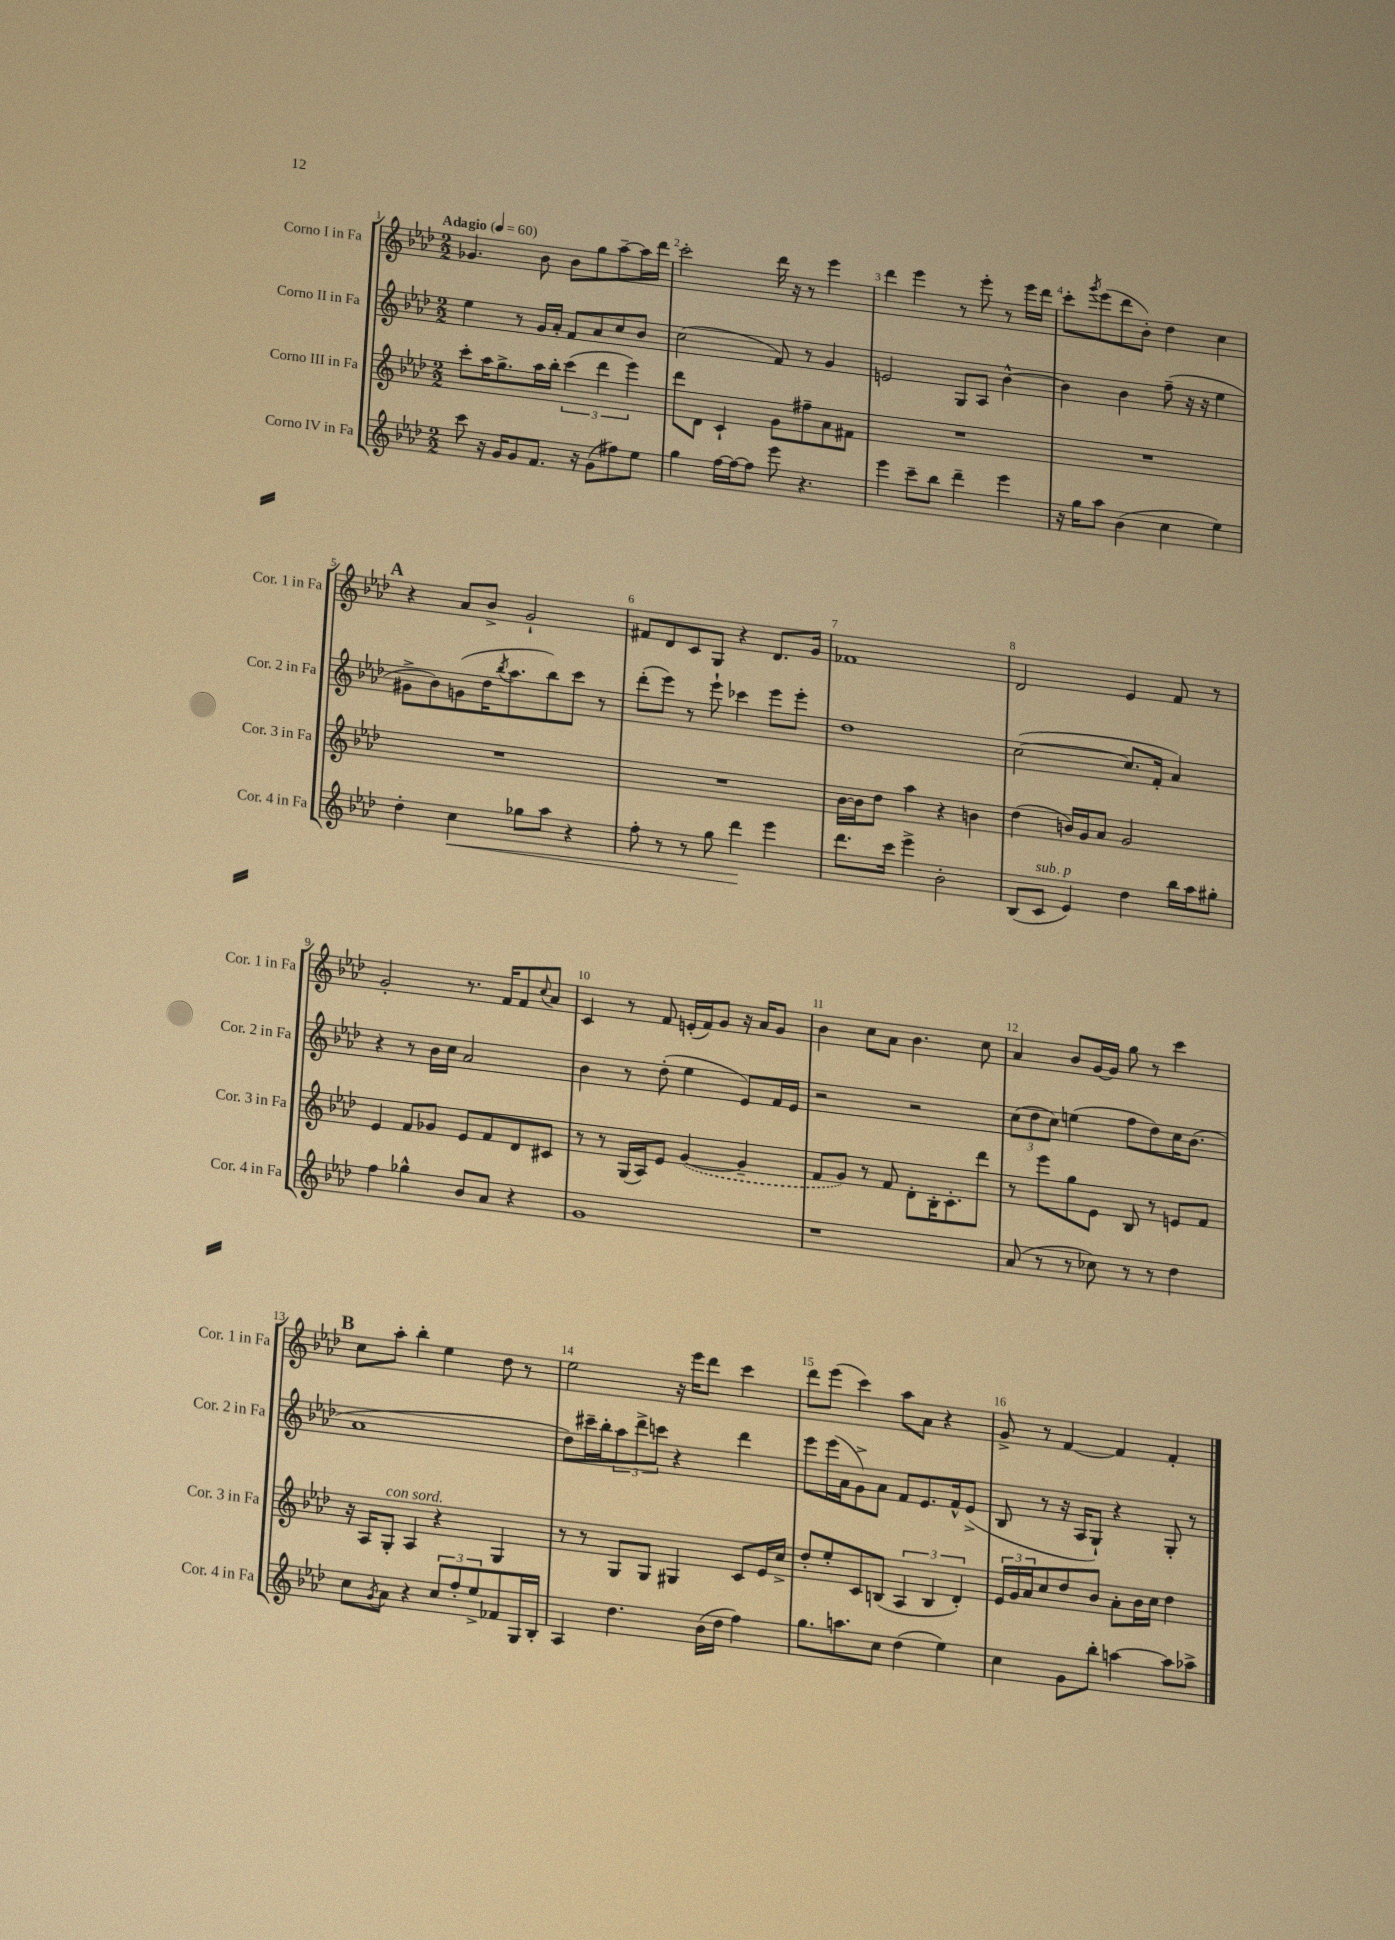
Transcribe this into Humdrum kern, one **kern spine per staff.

**kern	**dynam	**kern	**kern	**kern
*part4	*part4	*part3	*part2	*part1
*staff4	*staff4	*staff3	*staff2	*staff1
*I"Corno IV in Fa	*	*I"Corno III in Fa	*I"Corno II in Fa	*I"Corno I in Fa
*I'Cor. 4 in Fa	*	*I'Cor. 3 in Fa	*I'Cor. 2 in Fa	*I'Cor. 1 in Fa
*clefG2	*	*clefG2	*clefG2	*clefG2
*k[b-e-a-d-]	*	*k[b-e-a-d-]	*k[b-e-a-d-]	*k[b-e-a-d-]
*M2/2	*	*M2/2	*M2/2	*M2/2
*MM60	*	*MM60	*MM60	*MM60
=1	=1	=1	=1	=1
!	!	!	!	!LO:TX:a:B:t=Adagio
8ccc\	.	8ccc'\L	4ee-\	4.g-X/
16r	.	16aa-\K	.	.
16g/KL	.	8.gg^\	.	.
8g/	.	.	8r	.
8.f/J	.	16aa-\L	16g/LL	8b-\
.	.	16bb-'\JJ	16a-'/JJ	.
.	.	(6ccc\	8f/L	8b-\L
16r	.	.	.	.
(8g\L	.	.	8a-/	8gg\
.	.	6ddd-\	.	.
8ff#X\)	.	.	8cc/	[8aa-~\
.	.	6eee-\)	.	.
8ee-\J	.	.	8b-/J	16aa-\L]
.	.	.	.	16ddd-\JJ
=2	=2	=2	=2	=2
4gg\	.	8ddd-\L	(2cc\	2ccc'\
.	.	8d-\J	.	.
[16ff\LL	.	4c`/	.	.
16ff\J_	.	.	.	.
8ff\J]	.	.	.	.
8eee-\	.	8g\L	8f/)	16ddd-\
.	.	.	.	16r
4.r	.	8ff#X~\	8r	8r
.	.	8a-\	4g/	4eee-\
.	.	8f#X\J	.	.
=3	=3	=3	=3	=3
4eee-\	.	1r	2en/	4ddd-\
8ccc~\L	.	.	.	4eee-\
8bb-\J	.	.	.	.
4ddd-~\	.	.	8G/L	8r
.	.	.	8A-/J	8eee-'\
4eee-\	.	.	[4b-^^\	8r
.	.	.	.	16eee-\LL
.	.	.	.	16ddd-\JJ
=4	=4	=4	=4	=4
16r	.	1r	4b-\]	8ccc'\L
16gg\KL	.	.	.	.
.	.	.	.	8qggg/
8aa-\J	.	.	.	(8eee-\
(4b-\	.	.	4b-\	8ddd-\
.	.	.	.	8b-'\J)
4cc\	.	.	(8ff~\	4dd-\
.	.	.	16r	.
.	.	.	16r	.
4ee-\)	.	.	4ee-\	4cc\
!!LO:LB:g=z
!!LO:REH:place=s1:t=A
=5	=5	=5	=5	=5
4dd-'\	.	1r	8g#X^\L	4r
.	.	.	8b-\)	.
!	!LO:HP:b	!	!	!
4cc\	<	.	(8gn\	8a-/L
.	.	.	16dd-\K	8b-^/J
.	.	.	8qbb-/	.
.	.	.	8.aa-\	.
8gg-X\L	.	.	.	2g`/
8aa-\J	.	.	8bb-\)	.
4r	.	.	8ccc\J	.
.	.	.	8r	.
=6	=6	=6	=6	=6
8ff'\	.	1r	(8ddd-'\L	8f#X/L
8r	.	.	8eee-\J)	8d-/
8r	.	.	8r	8c/
8gg\	.	.	8eee-`\	8G/J
4ddd-\	.	.	4ccc-X\	4r
4eee-\	[	.	8eee-\L	8.d-/L
.	.	.	8eee-'\J	.
.	.	.	.	16g/Jk
=7	=7	=7	=7	=7
8.ddd-\L	.	[16b-\LL	1dd-	1f-X
.	.	16b-\J]	.	.
.	.	8dd-\J	.	.
16ccc\Jk	.	.	.	.
4eee-^\	.	4aa-\	.	.
2b-'\	.	4r	.	.
.	.	4bn\	.	.
=8	=8	=8	=8	=8
(8B-/L	.	(4dd-\	([2cc\	2d-/
!LO:TX:a:i:t=sub. p	!	!	!	!
8c/J	.	.	.	.
4e-/)	.	16bn/LL)	.	.
.	.	16g/J	.	.
.	.	8a-/J	.	.
4dd-\	.	2g/	8.cc/L]	4e-/
.	.	.	16f'/Jk	.
16bb-\LL	.	.	4a-/)	8f/
16aa-\J	.	.	.	.
8gg#X'\J	.	.	.	8r
!!LO:LB:g=z
=9	=9	=9	=9	=9
4ff\	.	4e-/	4r	2g'/
4gg-X^^\	.	8f/L	8r	.
.	.	8g-X/J	16b-\LL	.
.	.	.	16cc\JJ	.
8b-/L	.	8e-/L	2a-/	8.r
8a-/J	.	8f/	.	.
.	.	.	.	16f/KL
4r	.	8d-/	.	8f/
.	.	.	.	8qqcc/
.	.	8c#X/J	.	8a-/J
=10	=10	=10	=10	=10
1g	.	8r	4b-\	4c/
.	.	8r	.	.
.	.	(16G/LL	8r	8r
.	.	16A-/J)	.	.
.	.	8e-/J	(8dd-'\	8f/
.	.	([4g/	4ee-\	(16en'/LL
.	.	.	.	16f/J)
.	.	.	.	8g/J
.	.	4g~/]	8e-/L)	16r
.	.	.	.	16a-/KL
.	.	.	16f/L	8g/J
.	.	.	16e-/JJ	.
=11	=11	=11	=11	=11
1r	.	8f/L	2r	4b-\
.	.	8g/J)	.	.
.	.	8r	.	8cc\L
.	.	8f/	.	8a-\J
.	.	8d-'\L	2r	4.b-\
.	.	16B-'\K	.	.
.	.	8.c'\	.	.
.	.	8ddd-\J	.	8cc\
=12	=12	=12	=12	=12
(8a-/	.	8r	(12cc\L	4a-/
.	.	.	12dd-\	.
8r	.	8eee-\L	.	.
.	.	.	12cc\J)	.
8r	.	8gg\	(4een\	8b-/L
8cc-X\)	.	8e-\J	.	[16g/L
.	.	.	.	16g/JJ]
8r	.	8B-/	8ff\L	8gg\
8r	.	8r	8dd-\)	8r
4dd-\	.	8en/L	16cc\K	4ccc\
.	.	.	(8.b-\J	.
.	.	8f/J	.	.
!!LO:LB:g=z
!!LO:REH:place=s1:t=B
=13	=13	=13	=13	=13
8cc\L	.	16r	1a-	8cc\L
.	.	16A-/KL	.	.
8qg/	.	.	.	.
!	!	!LO:TX:a:i:t=con sord.	!	!
8a-\J	.	8G'/J	.	8aa-'\J
4r	.	4A-/	.	4bb-'\
12cc/L	.	4r	.	4ee-\
12ff'/	.	.	.	.
12ee-^/	.	.	.	.
8f-X/	.	4G/	.	8dd-\
16G/L	.	.	.	8r
16B-'/JJ	.	.	.	.
=14	=14	=14	=14	=14
4A-/	.	8r	8dd-\L)	2ee-\
.	.	8r	16ccc#X~\L	.
.	.	.	16bb-'\J	.
4.dd-\	.	8G/L	12aa-\	.
.	.	.	12ddd-^\	.
.	.	8G/J	.	.
.	.	.	12cccn\J	.
.	.	4G#X/	4r	16r
.	.	.	.	16eee-\KL
(16b-\LL	.	.	.	8ddd-\J
16dd-\JJ	.	.	.	.
4ff\)	.	8c/L	4ddd-\	4ccc\
.	.	16e-/L	.	.
.	.	16cc^/JJ	.	.
=15	=15	=15	=15	=15
8.gg\L	.	8dd-'/L	8eee-\L	8ddd-\L
.	.	8ee-'/	(16eee-\L	(8eee-\J
8.aan\	.	.	16a-\J	.
.	.	8c/	8g^\)	4ccc\)
8cc\J	.	(8Bn/J	8a-\J	.
(4dd-\	.	6A-/	8f/L	8aa-\L
.	.	.	8.e-/	8a-\J
.	.	6B/	.	.
4ee-\)	.	.	.	4r
.	.	.	16f^^/k	.
.	.	6d-'/)	.	.
.	.	.	(8e-^/J	.
=16	=16	=16	=16	=16
4cc\	.	24e-/LL	8B-/	8g^/
.	.	24g/	.	.
.	.	24a-/J	.	.
.	.	8cc/	8r	8r
8g\L	.	8dd-/	16r	[4f/
.	.	.	16A-/KL	.
8bb-'\J	.	8b-/J	8G`/J)	.
[4aan\	.	8a-'\L	4r	4f/]
.	.	16b-\L	.	.
.	.	16cc\JJ	.	.
8aa\L]	.	4dd-\	8G'/	4f'/
8aa-X^\J	.	.	8r	.
==	==	==	==	==
*-	*-	*-	*-	*-
